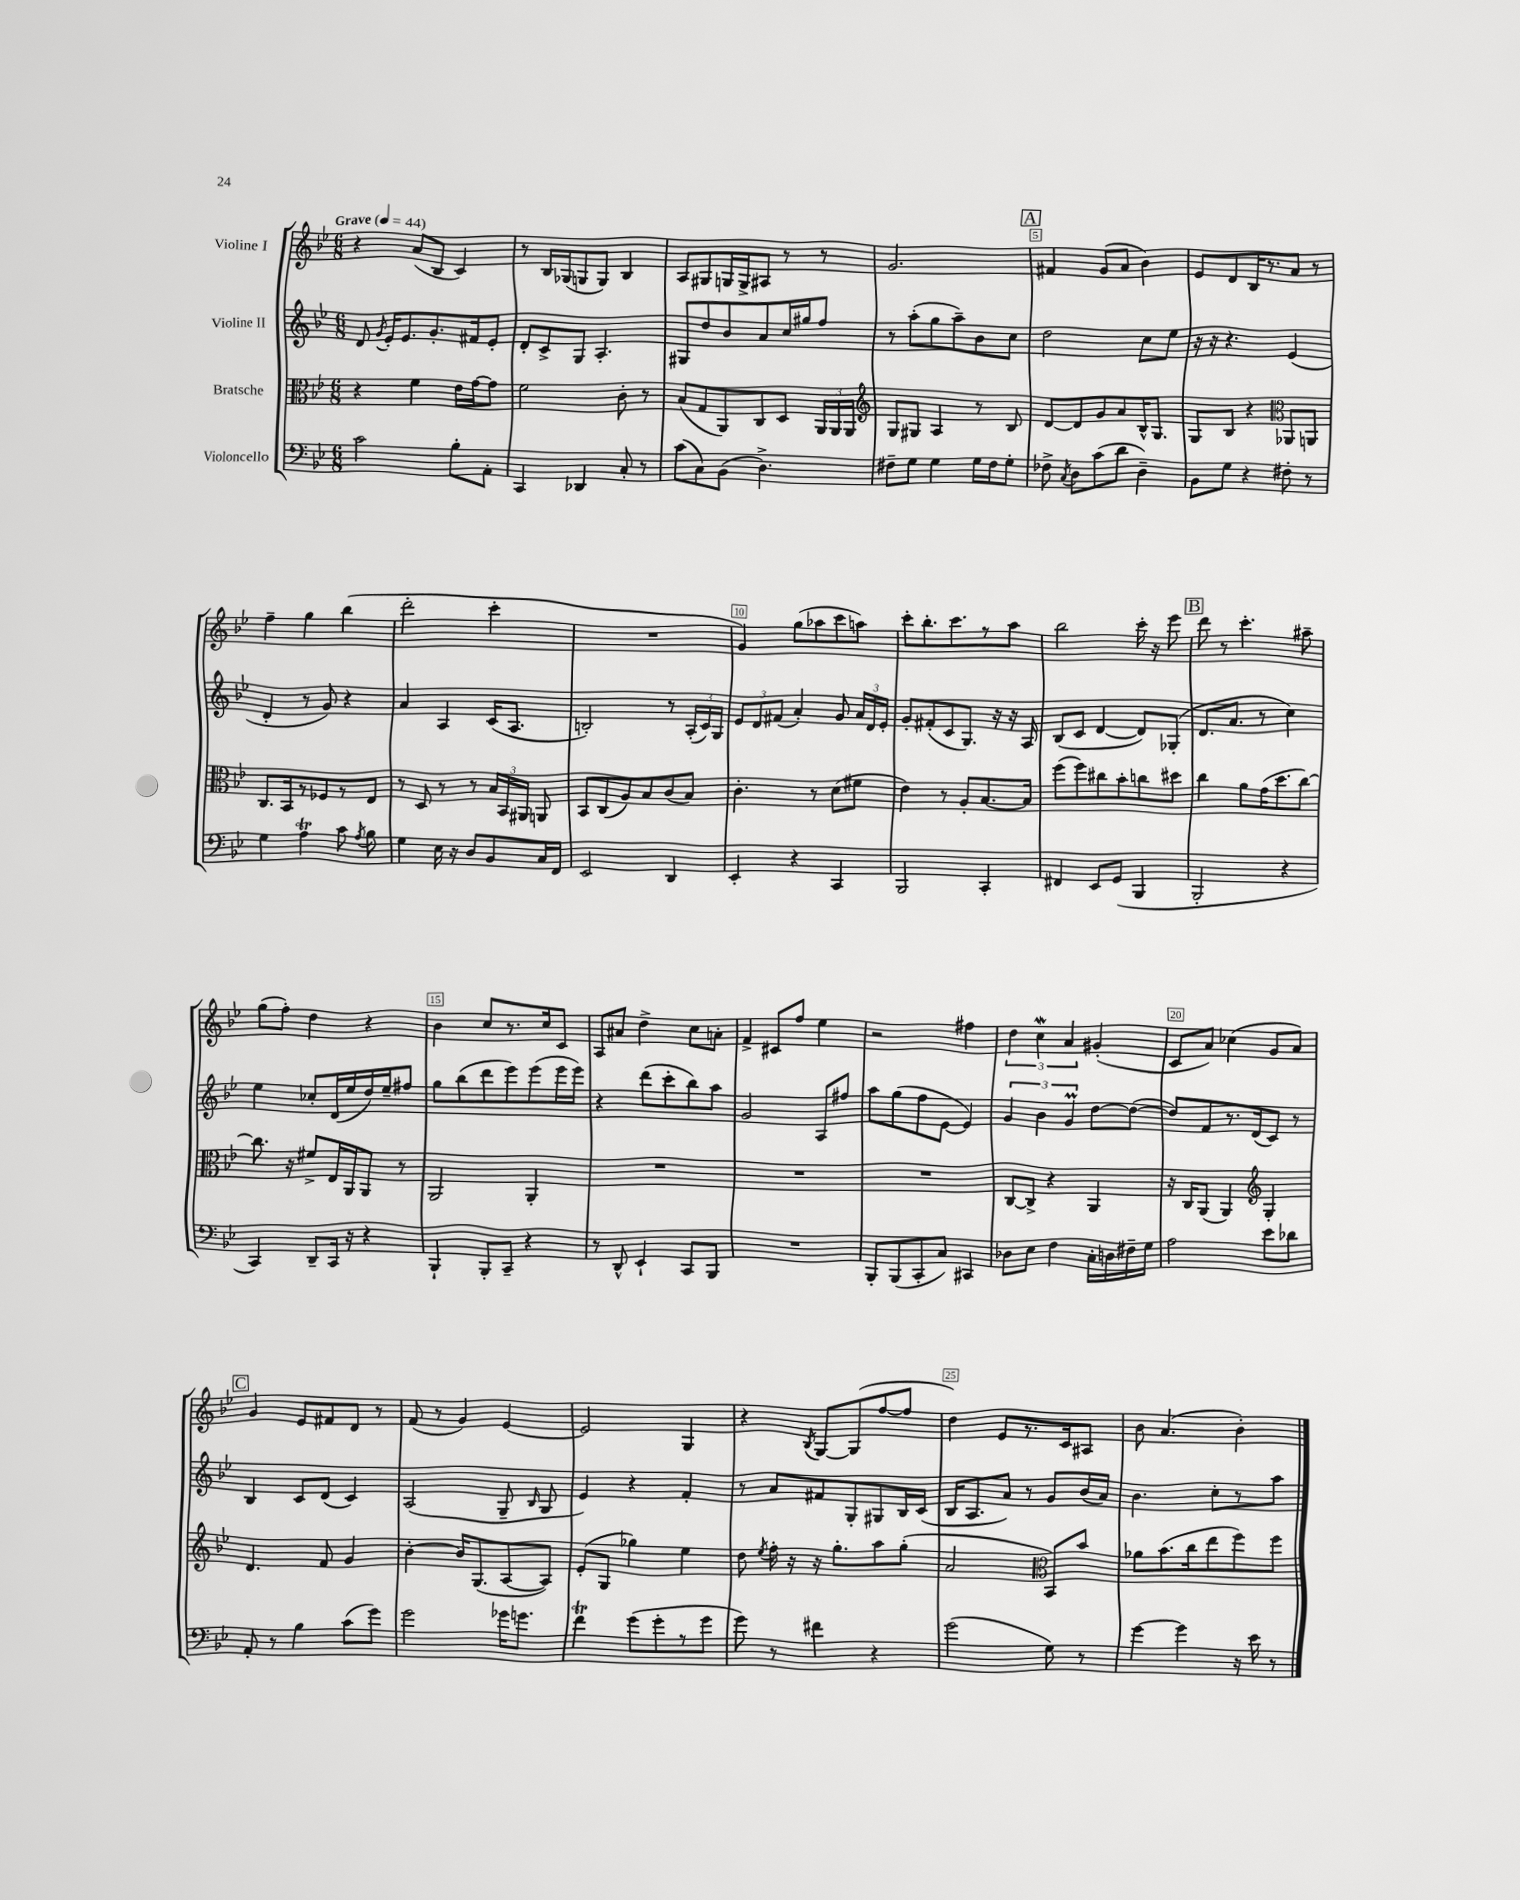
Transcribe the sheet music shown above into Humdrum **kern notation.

**kern	**kern	**kern	**kern
*staff4	*staff3	*staff2	*staff1
*clefF4	*clefC3	*clefG2	*clefG2
*k[b-e-]	*k[b-e-]	*k[b-e-]	*k[b-e-]
*M6/8	*M6/8	*M6/8	*M6/8
*MM44	*MM44	*MM44	*MM44
2c	4r	8d	4r
.	.	8qg	.
.	.	16e-'	.
.	.	8.e-	.
.	4f	.	(8a
.	.	8.g'	8B-
8B-'	16e-	.	4c)
.	[16g	16f#	.
8AA'	8g]	8e-'	.
=	=	=	=
4CC	2f	8d'	8r
.	.	8c^	16B-
.	.	.	(16G-
4DD-	.	8G	8G
.	.	4.A'	8G)
8C'	8c'	.	4B-
8r	8r	.	.
=	=	=	=
(8c	(8B-	8G#	8A
8C)	8G	8dd	8G#
(8BB-	8AA)	8b-	16G
.	.	.	16G^
4.D^)	8C	8a	8A#
.	8D	16cc	8r
.	.	16gg#	.
.	24AA	8ff	8r
.	24AA	.	.
.	24AA	.	.
=	=	=	=
*	*clefG2	*	*
8F#~	8G	8r	2.g
8G	8G#	(8aa'	.
4G	4A	8gg	.
.	.	8aa~)	.
16G	8r	8b-	.
16F#	.	.	.
8G'	8B-	8cc	.
=	=	=	=
8F-^	[8d	2dd	4f#
8qC	.	.	.
8D	8d]	.	.
(8c	8g	.	(8g
8d	8a	.	8a
4D~)	16B-^^	8cc	4b-)
.	8.G	.	.
.	.	8ee-	.
=	=	=	=
8BB-	8G	16r	8e-
.	.	16r	.
8G	8B-	4.r	8d
4r	4r	.	16B-
.	.	.	8.r
*	*clefC3	*	*
8F#'	8AA-	(4e-	8a
8r	8AA	.	8r
=	=	=	=
4G	8.C	4d'	4ff~
.	16BB-	.	.
4A	8r	8r	4gg
.	8F-	8g)	.
8c	8r	4r	(4bb-
8qA	.	.	.
8B-	8E-	.	.
=	=	=	=
4G	8r	4a	2ddd'
.	8D	.	.
16E-	8r	4A	.
16r	.	.	.
8D	8r	.	.
8BB-	24B-	(16c	4ccc'
.	24BB-	.	.
.	.	8.A	.
.	24AA#	.	.
16C	8AA	.	.
16FF	.	.	.
=	=	=	=
2EE-	8BB-	2B')	2.r
.	(8C	.	.
.	8A)	.	.
.	8B-	.	.
4DD	(8c	8r	.
.	8B-)	(24A'	.
.	.	24c)	.
.	.	24G	.
=	=	=	=
4EE-'	4.c'	12e-	4g)
.	.	12d	.
.	.	(12f#	.
4r	.	4a')	(8gg
.	8r	.	8aa-
4CC	(8d	8g	8ccc
.	8f#	24a	8aa)
.	.	24d	.
.	.	24e-'	.
=	=	=	=
2BBB-	4e-)	8g'	8ccc'
.	.	(8f#'	8.bb-'
.	8r	8c	.
.	.	.	8.ccc
.	8A'	8.G)	.
4CC'	[8.B-	.	8r
.	.	16r	.
.	.	16r	8aa
.	16B-]	16A	.
=	=	=	=
4FF#	(8ff	(8B-	2bb-
.	8ff)	8c	.
8EE-	8cc#	[4d	.
(8GG	8b-'	.	.
4BBB-	8cc	8d])	16ccc'
.	.	.	16r
.	8dd#	(8G-'	8eee-
=	=	=	=
2BBB-'	4cc	8.d	8ddd
.	.	.	8r
.	.	8.a	.
.	8a	.	4.ccc'
.	(16g	8r	.
.	8.dd	.	.
4r	.	4cc)	.
.	[8cc)	.	8aa#~
=	=	=	=
4CC)	8.cc]	4ee-	(8gg
.	.	.	8ff')
.	16r	.	.
8DD~	8f#^	8cc-'	4dd
16CC	16E-	(16d	.
16r	16AA	16ee-	.
4r	8AA	16dd)	4r
.	.	16ee-~	.
.	8r	8ff#	.
=	=	=	=
4BBB-`	2AA	8gg	4b-
.	.	(8bb-	.
8BBB-'	.	8ddd	8cc
8CC~	.	8eee-)	8.r
4r	4AA'	(8eee-	.
.	.	.	16cc
.	.	16eee-	8c
.	.	16eee-)	.
=	=	=	=
8r	2.r	4r	8A
8DD^^	.	.	8a#
4EE-`	.	(8ddd	4dd^
.	.	8ccc'	.
8CC	.	8bb-)	8cc
8BBB-	.	8aa	8a'
=	=	=	=
2.r	2.r	2g	4f^
.	.	.	8c#
.	.	.	8ff
.	.	8A	4ee-
.	.	8ff#	.
=	=	=	=
8BBB-'	2.r	8aa	2r
(8BBB-	.	(8gg	.
8CC'	.	8ff	.
8C)	.	[8e-	.
4CC#	.	4e-])	4ff#
=	=	=	=
8D-	[8C	6g	6dd
8E-	8C^]	.	.
.	.	6b-	6cc
4F	4r	.	.
.	.	6g	6a
16C'	4AA	[8dd	(4g#'
16D	.	.	.
16F#~	.	(8dd_	.
16G	.	.	.
=	=	=	=
2A	16r	8dd])	8c
.	16C	.	.
.	(8AA	8f	8a)
.	4AA)	8.r	(4cc-
.	.	(16d	.
*	*clefG2	*	*
8e-	4G'	8c)	8g
8d-	.	8r	8a)
=	=	=	=
8AA'	4.d	4B-	4g
8r	.	.	.
4B-	.	8c	8e-
.	8f	(8d	8f#
(8c	4g	4c)	8d
8g)	.	.	8r
=	=	=	=
2g	[4b-'	(2A	(8f
.	.	.	8r
.	16b-]	.	4g)
.	(8.G	.	.
16g-	[8A	8G~	[4e-
8.g	.	.	.
.	.	16qqB-	.
.	8A])	8G	.
=	=	=	=
4f	(8e-'	4e-)	2e-]
.	8G	.	.
(8g	4gg-)	4r	.
8g'	.	.	.
8r	4ee-	4f'	4G
8g	.	.	.
=	=	=	=
8g)	8dd	8r	4r
.	8qee-	.	.
8r	16ff'	8a	.
.	16r	.	.
.	.	.	8qB-
4f#	16r	8f#	[8G
.	8.gg'	.	.
.	.	8G'	(8G]
4r	8aa	8G#	[8ff
.	(8gg'	16B-	8ff]
.	.	(16c	.
=	=	=	=
(2g	2a	16B-	4dd)
.	.	8.A	.
.	.	8a)	8e-
.	.	8r	8.r
*	*clefC3	*	*
8G)	8BB-)	8g	.
.	.	.	16c
8r	8b-	(16b-	8A#
.	.	16a)	.
=	=	=	=
[4g	8a-	4.b-	8b-
.	(8.b-	.	(4.a
4g]	.	.	.
.	16cc	.	.
.	8ee-	8cc'	.
16r	8ff)	8r	4b-')
16e-	.	.	.
8r	8ff	8aa	.
==	==	==	==
*-	*-	*-	*-
